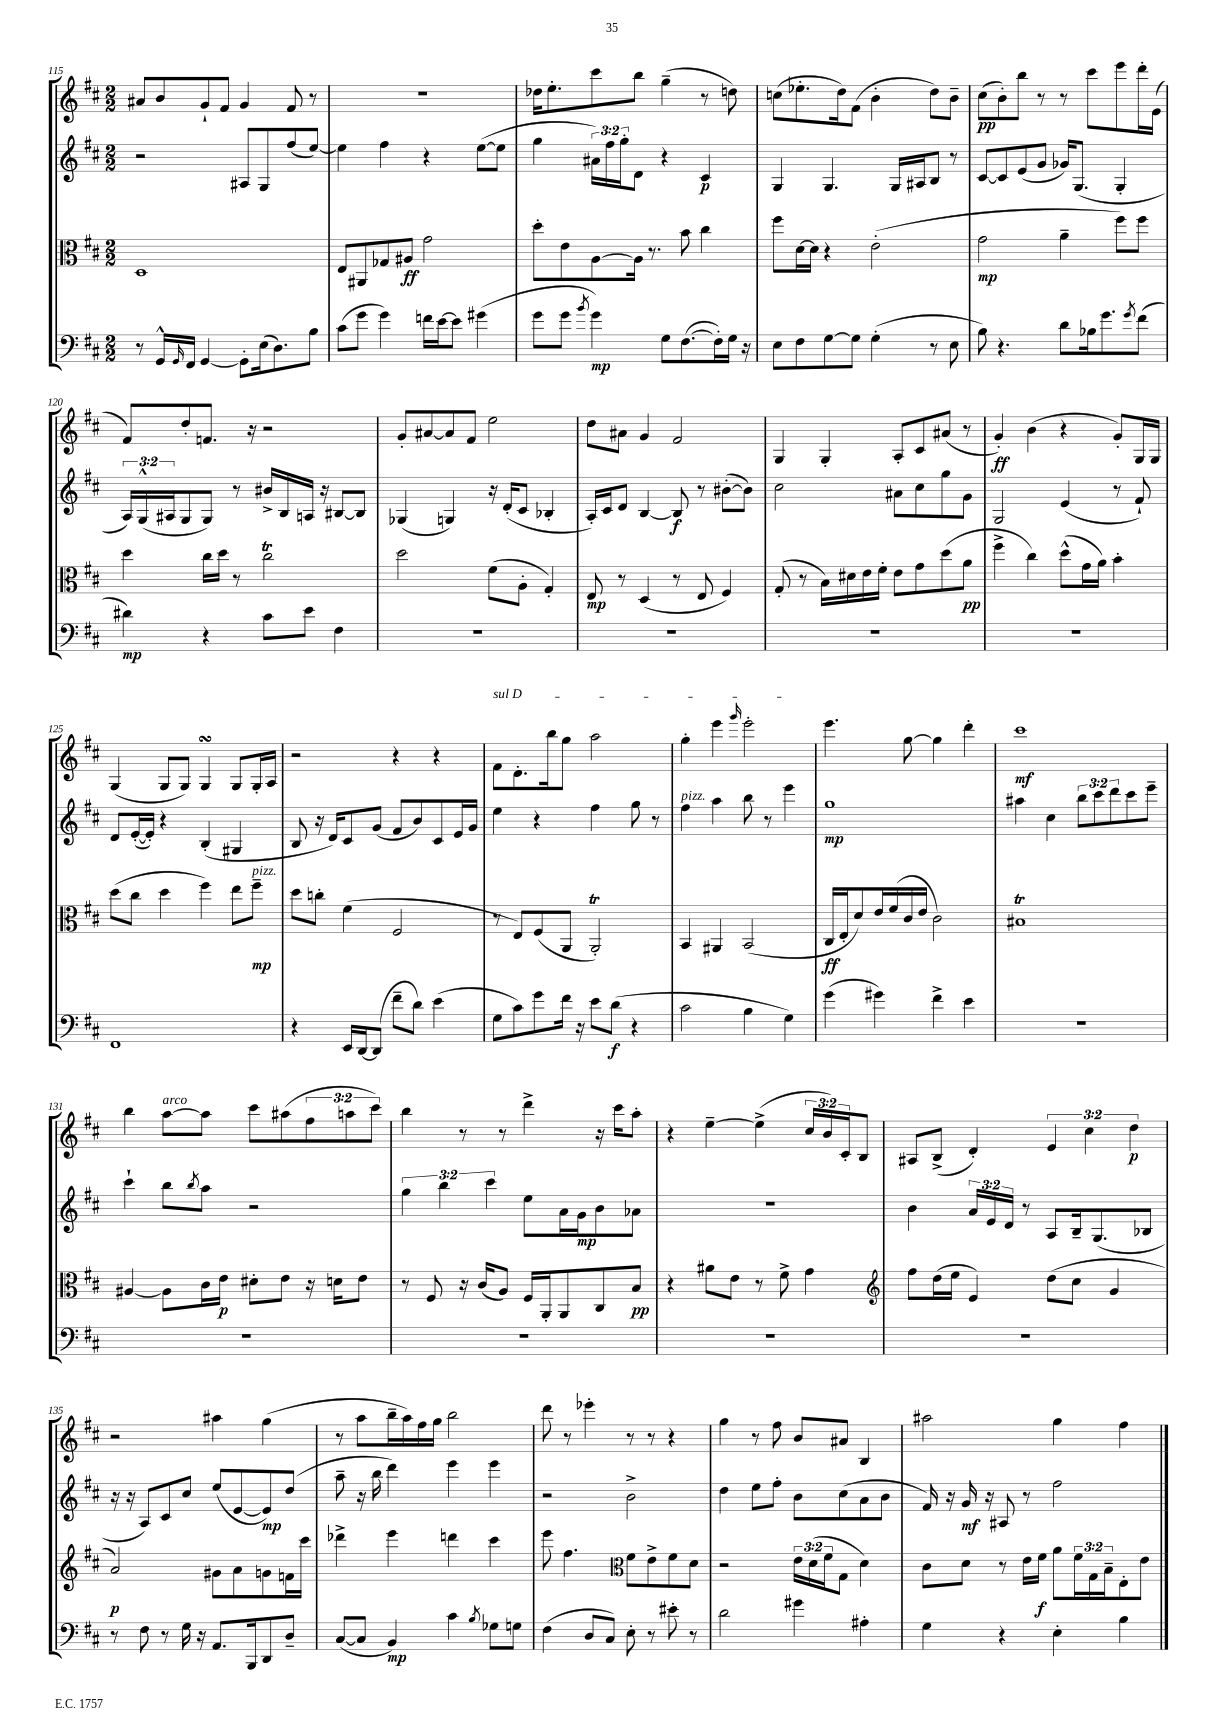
<<
\new StaffGroup <<
\new Staff = "s0" {
    \clef treble \key d \major \numericTimeSignature \time 2/2 \override Staff.TupletNumber.text = #tuplet-number::calc-fraction-text
    ais'8 b'8 g'8-! fis'8 g'4 fis'8 r8 |
    R1 |
    des''16 e''8.-. cis'''8 b''8 g''4--( r8 d''8) |
    c''8( ees''8.-. d''16) fis'8( b'4-. d''8) b'8-- |
    cis''8\pp( b'8-.) b''8 r8 r8 cis'''8 e'''8 d'''16-. e'16( |
    fis'8) d''8-. f'8. r16 r2 |
    g'8-. ais'8~ ais'8 fis'8 e''2 |
    d''8 ais'8 g'4 fis'2 |
    g4 g4-. a8-. cis'8 ais'8( r8 |
    g'4-.\ff) b'4( r4 g'8-.) g16 g16 |
    g4( g8 g8) g4\turn g8 g16-. a16 |
    r2 r4 r4 |
    \once \override TextSpanner.bound-details.left.text = \markup { \italic "sul D" } fis'8\startTextSpan d'8.-. b''16 g''8 a''2 |
    g''4-. e'''4 \grace { g'''16 } e'''2-.\stopTextSpan |
    e'''4. g''8~ g''4 d'''4-. |
    cis'''1\mf |
    b''4 a''8~^\markup { \italic "arco" } a''8 cis'''8 ais''8( \tuplet 3/2 { fis''8 a''8 cis'''8) } |
    b''4 r8 r8 d'''4-> r16 cis'''16 a''8-. |
    r4 e''4~-- e''4->( \tuplet 3/2 { cis''16 b'16) cis'16-. } b8 |
    ais8 b8->( d'4-.) \tuplet 3/2 { e'4 cis''4 d''4\p } |
    r2 ais''4 g''4( |
    r8 a''8 b''16-- a''16) fis''16 g''16 b''2 |
    d'''8 r8 ees'''4-. r8 r8 r4 |
    g''4 r8 fis''8 b'8 ais'8 b4 |
    ais''2 g''4 fis''4 \bar "|." |
}
\new Staff = "s1" {
    \clef treble \key d \major \numericTimeSignature \time 2/2 \override Staff.TupletNumber.text = #tuplet-number::calc-fraction-text
    r2 ais8 g8 fis''8( e''8~) |
    e''4 fis''4 r4 e''8~( e''8 |
    g''4 \tuplet 3/2 { ais'16) fis''16 g''16-. } d'8 r4 cis'4\p |
    g4 g4. g16 ais16 b8 r8 |
    cis'8~ cis'8 e'8( g'8 ges'16) g8.( g4-. |
    \tuplet 3/2 { a16) g16-^( ais16 } g8 g8) r8 bis'16-> b16 a16 r16 bis8~ bis8 |
    ges4( g4) r16 d'16-.( cis'8 bes4-. |
    a16-.) cis'16 d'8 b4~ b8\f r8 bis'8~-.( bis'8) |
    cis''2 ais'8 cis''8 g''8 g'8 |
    g2 e'4( r8 fis'8-!) |
    d'8 e'16~-.( e'16-.) r4 b4-.( gis4 |
    b8 r16 d'16) cis'8 g'8( fis'8 b'8) cis'8 e'16 g'16 |
    e''4 r4 fis''4 g''8 r8 |
    fis''4^\markup { \italic "pizz." } a''4 b''8 r8 e'''4 |
    g''1\mp |
    ais''4 cis''4 \tuplet 3/2 { b''8 cis'''8 d'''8 } cis'''8 e'''8-- |
    cis'''4-! b''8 \acciaccatura { b''8 } a''8 r2 |
    \tuplet 3/2 { g''4 b''4 cis'''4 } e''8 a'16 g'16\mp b'8 aes'8 |
    r1 |
    b'4 \tuplet 3/2 { a'16 e'16 d'16 } r8 a8 b16-- g8.( bes8 |
    r16 r16 a8) cis'8 cis''8 e''8( e'8~ e'8\mp) d''8( |
    a''8-- r16 b''16 d'''4) e'''4 e'''4 |
    r2 b'2-> |
    d''4 e''8 fis''8-. b'8 cis''8( a'8 b'8 |
    fis'16) r16 g'16\mf r16 ais8 r8 fis''2 \bar "|." |
}
\new Staff = "s2" {
    \clef alto \key d \major \numericTimeSignature \time 2/2 \override Staff.TupletNumber.text = #tuplet-number::calc-fraction-text
    d1 |
    e8 ais,8 ges8 ais8\ff g'2 |
    d''8-. e'8 a8~ a16 r8. b'8 cis''4 |
    fis''8 d'16~ d'16 r4 e'2-.( |
    g'2\mp a'4-- fis''8) fis''8 |
    d''4 cis''16 d''16 r8 cis''2\trill |
    d''2 fis'8( a8-. g4-.) |
    e8\mp r8 d4( r8 e8 fis4) |
    g8-.( r8 b16) dis'16 e'16 fis'16-. e'8 g'8 d''8( a'8\pp |
    fis''4-> cis''4) d''8-^( g'16 a'16) b'4-. |
    d''8( cis''8 d''4 fis''4) e''8 fis''8--\mp^\markup { \italic "pizz." } |
    d''8 c''8-. fis'4( fis2 |
    r8 e8) fis8( a,8 a,2-.\trill) |
    b,4 ais,4 b,2( |
    cis16\ff e16-. d'8) e'16 fis'16( cis'16 e'16 cis'2) |
    bis1\trill |
    ais4~ ais8 cis'16 e'16\p dis'8-. e'8 r16 d'16 e'8 |
    r8 fis8 r16 cis'16( a8) fis16 a,16-. a,8 cis8 b8\pp |
    r4 ais'8 e'8 r8 fis'8-> g'4 |
    \clef treble fis''8 d''16( e''16 e'4) d''8( cis''8 g'4 |
    a'2\p) gis'8 a'8 g'8 f'16 cis'''16 |
    des'''4-> e'''4 d'''4 cis'''4 |
    e'''8 fis''4. \clef alto fis'8 e'8-> fis'8 d'8 |
    r2 \tuplet 3/2 { e'16 d'16( fis'16 } g8 d'4) |
    cis'8 d'8 r8 e'16 fis'16\f a'8 \tuplet 3/2 { fis'16 g16 b16-- } e8-. e'8 \bar "|." |
}
\new Staff = "s3" {
    \clef bass \key d \major \numericTimeSignature \time 2/2
    r8 g,16-^ \grace { g,16 } fis,16 g,4~ g,8-. e16( d8.) b8 |
    cis'8( g'8 g'4) f'16 e'16~ e'8 gis'4( |
    g'8 g'8 \acciaccatura { b'8 } g'4\mp) g8 fis8.~( fis16-.) g16 r16 |
    e8 fis8 g8~ g8 g4-.( r8 e8 |
    b8) r4. d'8 bes16 g'8. \acciaccatura { g'8 } fis'8( |
    dis'4\mp) r4 cis'8 e'8 fis4 |
    R1 |
    R1 |
    R1 |
    R1 |
    fis,1 |
    r4 e,16 d,16~ d,8( fis'8-- d'8) e'4( |
    g8 cis'8) g'8 fis'16 r16 e'8 d'8\f( r4 |
    cis'2 b4 g4) |
    g'4( gis'4) fis'4-> e'4 |
    R1 |
    R1 |
    R1 |
    R1 |
    r1 |
    r8 fis8 r8 g16 r16 a,8. b,,16 d,8 d8-- |
    cis8~( cis8 b,4\mp) cis'4 \acciaccatura { b8 } ges8 g8 |
    fis4( d8 cis8) e8-. r8 eis'8-. r8 |
    d'2 gis'4 ais4-. |
    g4 r4 e4-. b4 \bar "|." |
}
>>
>>
\layout { \context { \Score currentBarNumber = #115 } }
